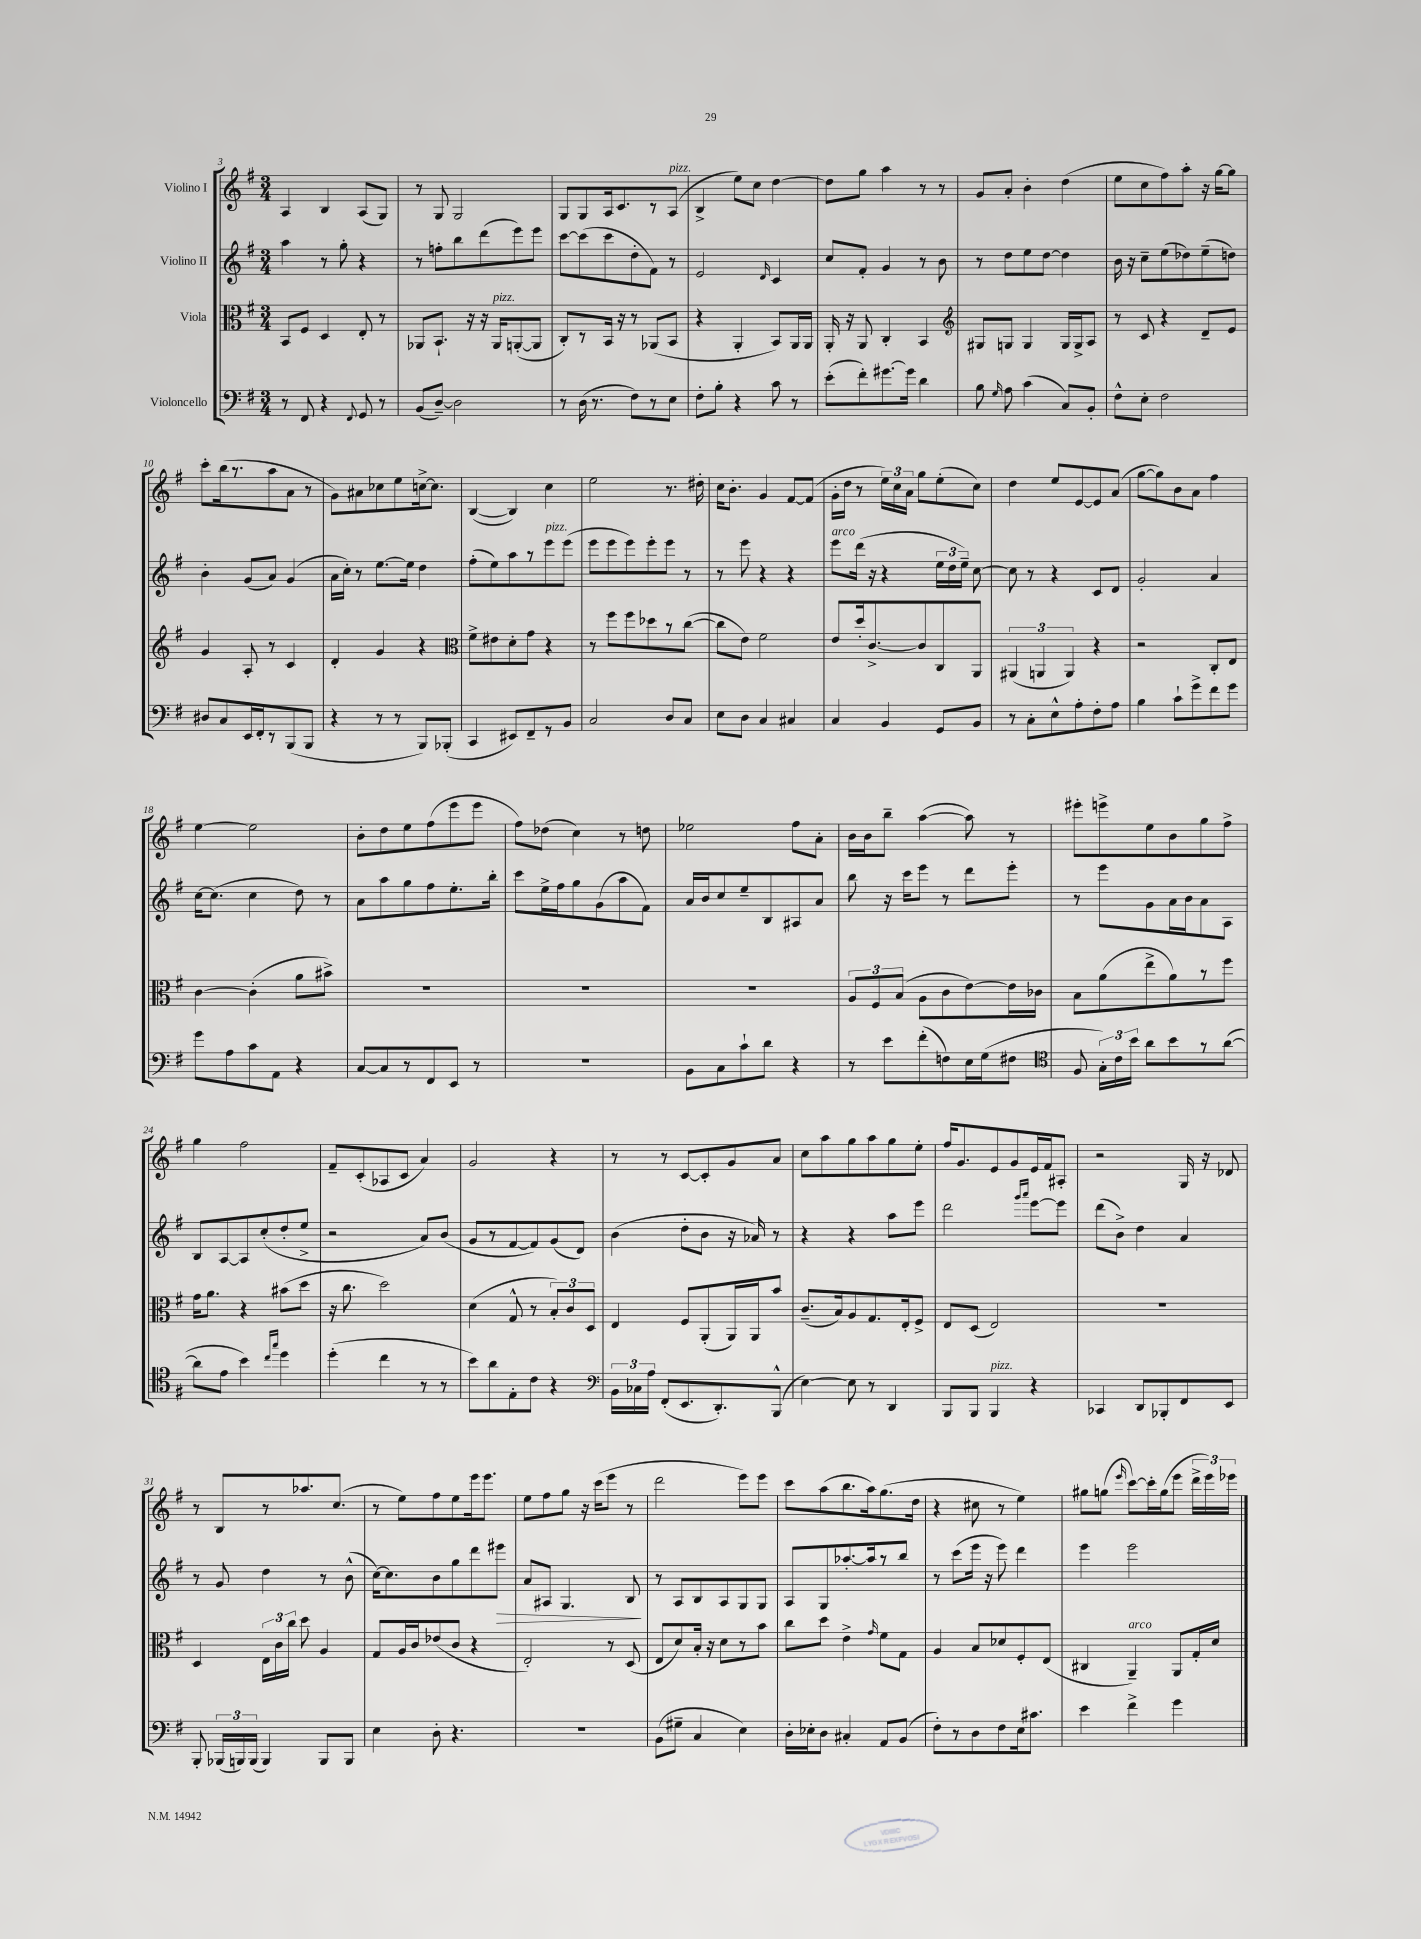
<<
\new StaffGroup <<
\new Staff = "s0" \with { instrumentName = "Violino I" } {
    \clef treble \key g \major \numericTimeSignature \time 3/4
    \autoBeamOff a4 b4 a8[( g8]) |
    r8 g8 g2 |
    g8[ g8 a16 c'8. r8 a8]^\markup { \italic "pizz." }( |
    b4-> e''8[) c''8] d''4~ |
    d''8[ g''8] a''4 r8 r8 |
    g'8[ a'8]-. b'4-. d''4( |
    e''8[ c''8 fis''8) a''8]-. r16 g''16[~ g''8] |
    c'''8[-. b''16( r8. a''8 a'8] r8 |
    g'8[) ais'8 ces''8 e''8 c''16~-> c''8.] |
    b4~( b4) c''4 |
    e''2 r8. dis''16-. |
    c''16[ b'8.]-. g'4 fis'8[~ fis'8]( |
    g'16[-. d''16] r8 \tuplet 3/2 { e''16[) c''16 a'16] } g''8[ e''8-.( c''8]) |
    d''4 e''8[ e'8~ e'8 a'8]( |
    g''8[~ g''8) b'8 a'8] fis''4 |
    e''4~ e''2 |
    b'8[-. d''8 e''8 fis''8( e'''8 e'''8] |
    fis''8[) des''8]( c''4) r8 d''8 |
    ees''2 fis''8[ a'8]-. |
    b'16[ b'16 b''8]-- a''4~( a''8) r8 |
    eis'''8[-. e'''8-> e''8 b'8 g''8 fis''8]-> |
    g''4 fis''2 |
    fis'8[-- c'8-.( aes8 c'8] a'4) |
    g'2 r4 |
    r8 r8 c'8[~ c'8-. g'8 a'8] |
    c''8[ a''8 g''8 a''8 g''8 e''8]-. |
    fis''16[ g'8. e'8 g'8 e'16 fis'16 ais8]-. |
    r2 g16 r16 des'8 |
    r8 b8[ r8 aes''8. c''8.]( |
    r8 e''8[) fis''8 e''8 e'''16 e'''8.] |
    e''8[ fis''8 g''8] r16 c'''16[( e'''8] r8 |
    d'''2 e'''8[) e'''8] |
    c'''8[ a''8( b''8. a''16) g''8.( d''16] |
    r4 cis''8 r8 e''4) |
    gis''8[ g''8]( \grace { e'''16 } c'''8[~) c'''16-. g''16( e'''8] \tuplet 3/2 { d'''16[-> e'''16) ees'''16] } \bar "|." |
}
\new Staff = "s1" \with { instrumentName = "Violino II" } {
    \clef treble \key g \major \numericTimeSignature \time 3/4
    \autoBeamOff a''4 r8 g''8-. r4 |
    r8 f''8[-. b''8 d'''8( e'''8) e'''8] |
    c'''8[~ c'''8( c'''8 d''8-. fis'8]) r8 |
    e'2 \grace { d'16 } c'4 |
    c''8[ fis'8]-. g'4 r8 b'8 |
    r8 d''8[ e''8 d''8]~ d''4 |
    b'16 r16 c''8[-- e''8( des''8) e''8--( d''8]) |
    b'4-. g'8[( a'8]) g'4( |
    a'16[ c''16]-.) r8 e''8.[~ e''16] d''4 |
    fis''8[-.( e''8) a''8 r8 e'''8^\markup { \italic "pizz." } e'''8]( |
    e'''8[ e'''8 e'''8) e'''8-. e'''8] r8 |
    r8 e'''8 r4 r4 |
    e'''8[^\markup { \italic "arco" } d'''16]( r16 r4 \tuplet 3/2 { e''16[ d''16 e''16]--) } c''8~ |
    c''8 r8 r4 c'8[ d'8] |
    g'2-. a'4 |
    c''16[~ c''8.]( c''4 d''8) r8 |
    a'8[ a''8 g''8 fis''8 e''8.-. b''16]-. |
    c'''8[ e''16-> fis''16 g''8 g'8( a''8 fis'8]) |
    a'16[ b'16 c''8 e''8-- b8 ais8 a'8] |
    b''8 r16 c'''16[ e'''8] r8 d'''8[ e'''8]-. |
    r8 e'''8[ g'8 a'16 b'16 a'8 a8] |
    b8[ a8~ a8 c''8-.( d''8-. e''8]-> |
    r2 a'8[) b'8]( |
    g'8[ r8 fis'8~ fis'8) g'8( d'8]) |
    b'4( d''8[-. b'8] r16 aes'16) r8 |
    r4 r4 a''8[ e'''8] |
    d'''2 \grace { g'''16[ a'''16] } e'''8[~ e'''8] |
    d'''8[( b'8]->) d''4 a'4 |
    r8 g'8 d''4 r8 b'8-^( |
    c''16[~) c''8. b'8 g''8 d'''8 eis'''8]\> |
    a'8[ ais8] g4. b8\! |
    r8 a8[ b8 a8 g8 g8] |
    a8[ g8 aes''8.~-. aes''16 r8 b''8] |
    r8 c'''8[( e'''16] r16 e'''8) d'''4 |
    e'''4 e'''2 \bar "|." |
}
\new Staff = "s2" \with { instrumentName = "Viola" } {
    \clef alto \key g \major \numericTimeSignature \time 3/4
    \autoBeamOff b,8[ fis8] d4 e8-. r8 |
    aes,8[ b,8.]-! r16 r16 aes,16[^\markup { \italic "pizz." } a,8~-.( a,8] |
    c8[-.) r8 b,16] r16 r8 aes,8[( b,8] |
    r4 a,4-. b,8[) a,16 a,16] |
    a,16-. r16 a,8 c4-. b,4 |
    \clef treble gis8[ g8] g4 g16[ g16-> a8] |
    r8 c'8 r4 d'8[-- e'8] |
    g'4 a8-. r8 c'4 |
    d'4-. g'4 r4 |
    \clef alto fis'8[-> eis'8 d'8-. g'8] r4 |
    r8 fis''8[ fis''8 des''8 r8 c''8]~( |
    c''8[ e'8]) fis'2 |
    e'8[ d''16-. c'8.~-> c'8 c8 a,8] |
    \tuplet 3/2 { ais,4( a,4 a,4) } r4 |
    r2 c8[-. e8] |
    c'4~ c'4-.( a'8[ bis'8]->) |
    R2. |
    R2. |
    R2. |
    \tuplet 3/2 { a8[ fis8 b8]( } a8[ c'8 e'8~) e'16 ces'16] |
    b8[ a'8( e''8-> a'8) r8 fis''8] |
    g'16[ a'8.] r4 bis'8[( d''8] |
    r16 c''8. d''2) |
    d'4( g8-^ r8 \tuplet 3/2 { b8[-.) c'8 d8] } |
    e4 fis8[ a,8-.( a,16) a,16 b'8] |
    c'8.[--( b16) a8 g8. e16-. fis8]-> |
    e8[ d8]( e2) |
    R2. |
    d4 \tuplet 3/2 { e16[ c'16 c''16] } d''8 a4 |
    g8[ a16 c'16 ees'8( c'8] r4 |
    e2-.) r8 d8( |
    e8[ d'8) b16]-. r16 d'8[ r8 b'8] |
    c''8[ d''8] e'4-> \grace { g'16 } fis'8[ g8] |
    a4 b8[ des'8 fis8-. e8]( |
    cis4 a,4--^\markup { \italic "arco" }) a,8[ g16-. d'16] \bar "|." |
}
\new Staff = "s3" \with { instrumentName = "Violoncello" } {
    \clef bass \key g \major \numericTimeSignature \time 3/4
    \autoBeamOff r8 fis,8 r4 \appoggiatura { fis,8 } g,8 r8 |
    b,8[( d8]~--) d2 |
    r8 d16( r8. fis8[) r8 e8] |
    fis8[-. b8]-. r4 c'8 r8 |
    e'8[-.( fis'8-.) gis'8.~ gis'16] d'4 |
    b8 \grace { g16 } a8 c'4( c8[) b,8]-. |
    fis8[-^ e8]-. fis2 |
    dis8[ c8 e,16 fis,16-. r8 b,,8( b,,8] |
    r4 r8 r8 b,,8[) bes,,8]-.( |
    c,4 eis,8[) fis,8-- r8 b,8] |
    c2 d8[ c8] |
    e8[ d8] c4 cis4 |
    c4 b,4 g,8[ b,8] |
    r8 c8[-. e8-^ a8-. fis8-. a8] |
    b4 c'8[-! g'8-> fis'8 g'8] |
    g'8[ a8 c'8 a,8] r4 |
    c8[~ c8 r8 fis,8 e,8] r8 |
    R2. |
    b,8[ c8 c'8-! d'8] r4 |
    r8 e'8[ fis'8-.( f8) e16 g16( fis8] |
    \clef tenor fis8 \tuplet 3/2 { g16[-.) c'16 b'16] } a'8[ b'8 r8 a'8]~( |
    a'8[ e'8] b'4) \grace { c''16[ g''16] } d''4 |
    d''4-.( c''4 r8 r8 |
    b'8[) a'8 e8-. c'8] r4 |
    \clef bass \tuplet 3/2 { b,16[ ces16 a16] } fis,8[-.( e,8. d,8.-.) b,,8]-^( |
    e4~) e8 r8 d,4 |
    b,,8[ b,,8] b,,4^\markup { \italic "pizz." } r4 |
    ces,4 d,8[ bes,,8-. fis,8 e,8] |
    b,,8-. \tuplet 3/2 { bes,,16[( b,,16) b,,16]( } b,,4) b,,8[ b,,8] |
    e4 d8-. r4. |
    R2. |
    b,8[( gis8]-- c4 e4) |
    d16[-. ees16-. d8] cis4-. a,8[ b,8]( |
    fis8[-.) r8 d8 fis8 e16 cis'8.] |
    e'4 fis'4-> g'4 \bar "|." |
}
>>
>>
\layout { \context { \Score currentBarNumber = #3 } }
